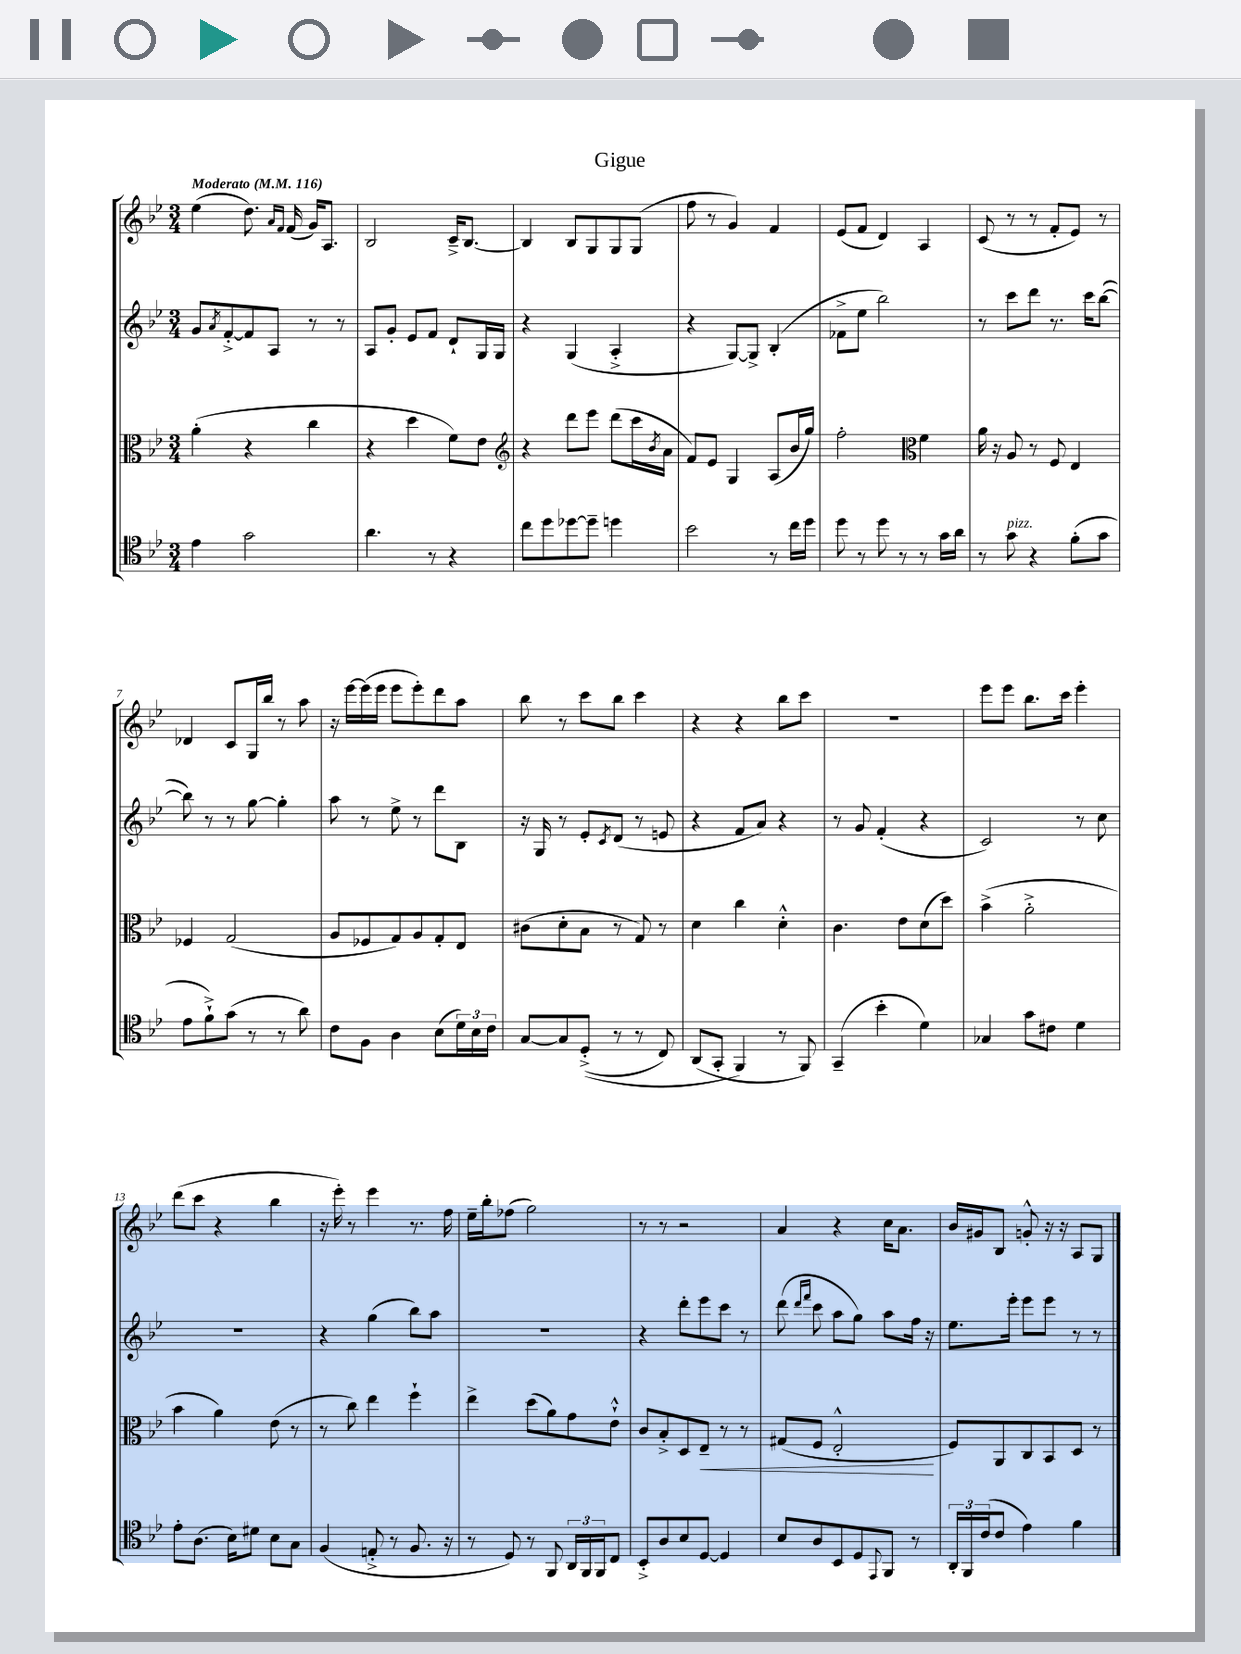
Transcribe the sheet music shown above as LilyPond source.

\header { title = "Gigue" }
<<
\new StaffGroup <<
\new Staff = "s0" {
    \clef treble \key bes \major \numericTimeSignature \time 3/4 \tempo "Moderato" 4 = 116
    ees''4( d''8.) \grace { a'16 f'16 } f'16( g'16) a8. |
    bes2 c'16---> bes8.~ |
    bes4 bes8 g8 g8 g8( |
    f''8 r8 g'4) f'4 |
    ees'8( f'8 d'4) a4 |
    c'8( r8 r8 f'8-. ees'8) r8 |
    des'4 c'8 g16 bes''16 r8 a''8 |
    r16 ees'''16~ ees'''16( ees'''16 ees'''8 ees'''8-.) d'''8 a''8 |
    bes''8 r8 c'''8 bes''8 c'''4 |
    r4 r4 bes''8 c'''8 |
    R2. |
    ees'''8 ees'''8 bes''8. c'''16 ees'''4-. |
    d'''8( c'''8 r4 bes''4 |
    r16 ees'''16-.) r8 ees'''4 r8. f''16 |
    ees''16-- bes''16-. fes''8( g''2) |
    r8 r8 r2 |
    a'4 r4 c''16 a'8. |
    bes'16 gis'16 bes8 g'8-.-^ r16 r16 a8 g8 \bar "|." |
}
\new Staff = "s1" {
    \clef treble \key bes \major \numericTimeSignature \time 3/4
    g'8 \acciaccatura { a'8 } f'8~-.-> f'8 a8 r8 r8 |
    a8 g'8-. ees'8 f'8 d'8-! g16 g16 |
    r4 g4( a4-.-> |
    r4 g8~) g8-> bes4-.( |
    fes'8-> ees''8 bes''2) |
    r8 c'''8 d'''8 r8. c'''16 bes''8~( |
    bes''8) r8 r8 g''8~ g''4-. |
    a''8 r8 ees''8-> r8 d'''8 bes8 |
    r16 g16 r8 ees'8-. \acciaccatura { c'8 } d'8( r8 e'8 |
    r4 f'8 a'8) r4 |
    r8 g'8 f'4-.( r4 |
    c'2) r8 c''8 |
    R2. |
    r4 g''4( bes''8) a''8 |
    R2. |
    r4 d'''8-. ees'''8 c'''8 r8 |
    d'''8( \grace { d'''16 f'''16 } c'''8 a''8 g''8) a''8 f''16 r16 |
    ees''8. ees'''16-. ees'''8 ees'''8 r8 r8 \bar "|." |
}
\new Staff = "s2" {
    \clef alto \key bes \major \numericTimeSignature \time 3/4
    a'4-.( r4 c''4 |
    r4 d''4 f'8) ees'8 |
    \clef treble r4 d'''8 ees'''8 d'''8( c'''16 \acciaccatura { bes'8 } a'16 |
    f'8) ees'8 g4 a8( bes'16 g''16) |
    f''2-. \clef alto f'4 |
    a'16 r16 a8 r8 f8 ees4 |
    fes4 g2( |
    a8 fes8 g8) a8 g8-. ees8 |
    cis'8( d'8-. bes8 r8 g8) r8 |
    d'4 c''4 d'4-.-^ |
    c'4. ees'8 d'8( d''8) |
    bes'4->( a'2-.-> |
    bes'4 a'4) ees'8( r8 |
    r8 c''8) ees''4 f''4-! |
    ees''4-> d''8( a'8) g'8 ees'8-!-^ |
    c'8 bes8-.-> d8 ees8--\< r8 r8 |
    gis8( f8 ees2-.-^\! |
    f8) a,8 c8 bes,8 d8 r8 \bar "|." |
}
\new Staff = "s3" {
    \clef tenor \key bes \major \numericTimeSignature \time 3/4
    ees'4 g'2 |
    a'4. r8 r4 |
    c''8 d''8 des''8~ des''8-- d''4 |
    bes'2 r8 c''16 d''16 |
    d''8 r8 d''8 r8 r8 g'16 a'16 |
    r8 g'8^\markup { \italic "pizz." } r4 f'8-.( g'8 |
    ees'8 f'8-!->) g'8( r8 r8 a'8) |
    c'8 f8 a4 bes8( \tuplet 3/2 { d'16) bes16 c'16 } |
    g8~ g8 d8-.->(\( r8 r8 c8) |
    a,8( g,8-. f,4\) r8 f,8) |
    g,4--( bes'4-. d'4) |
    ges4 g'8 cis'8 d'4 |
    ees'8-. a8.( bes16) dis'8 bes8 g8 |
    f4( e8-.-> r8 f8. r16 |
    r8 d8) r8 f,8 \tuplet 3/2 { a,16 f,16 f,16 } c8 |
    bes,8-.-> a8 bes8 d8~ d4 |
    bes8 a8 bes,8 d8 \appoggiatura { ees,8 } f,8 r8 |
    \tuplet 3/2 { a,16-. f,16 c'16( } c'8 ees'4) f'4 \bar "|." |
}
>>
>>
